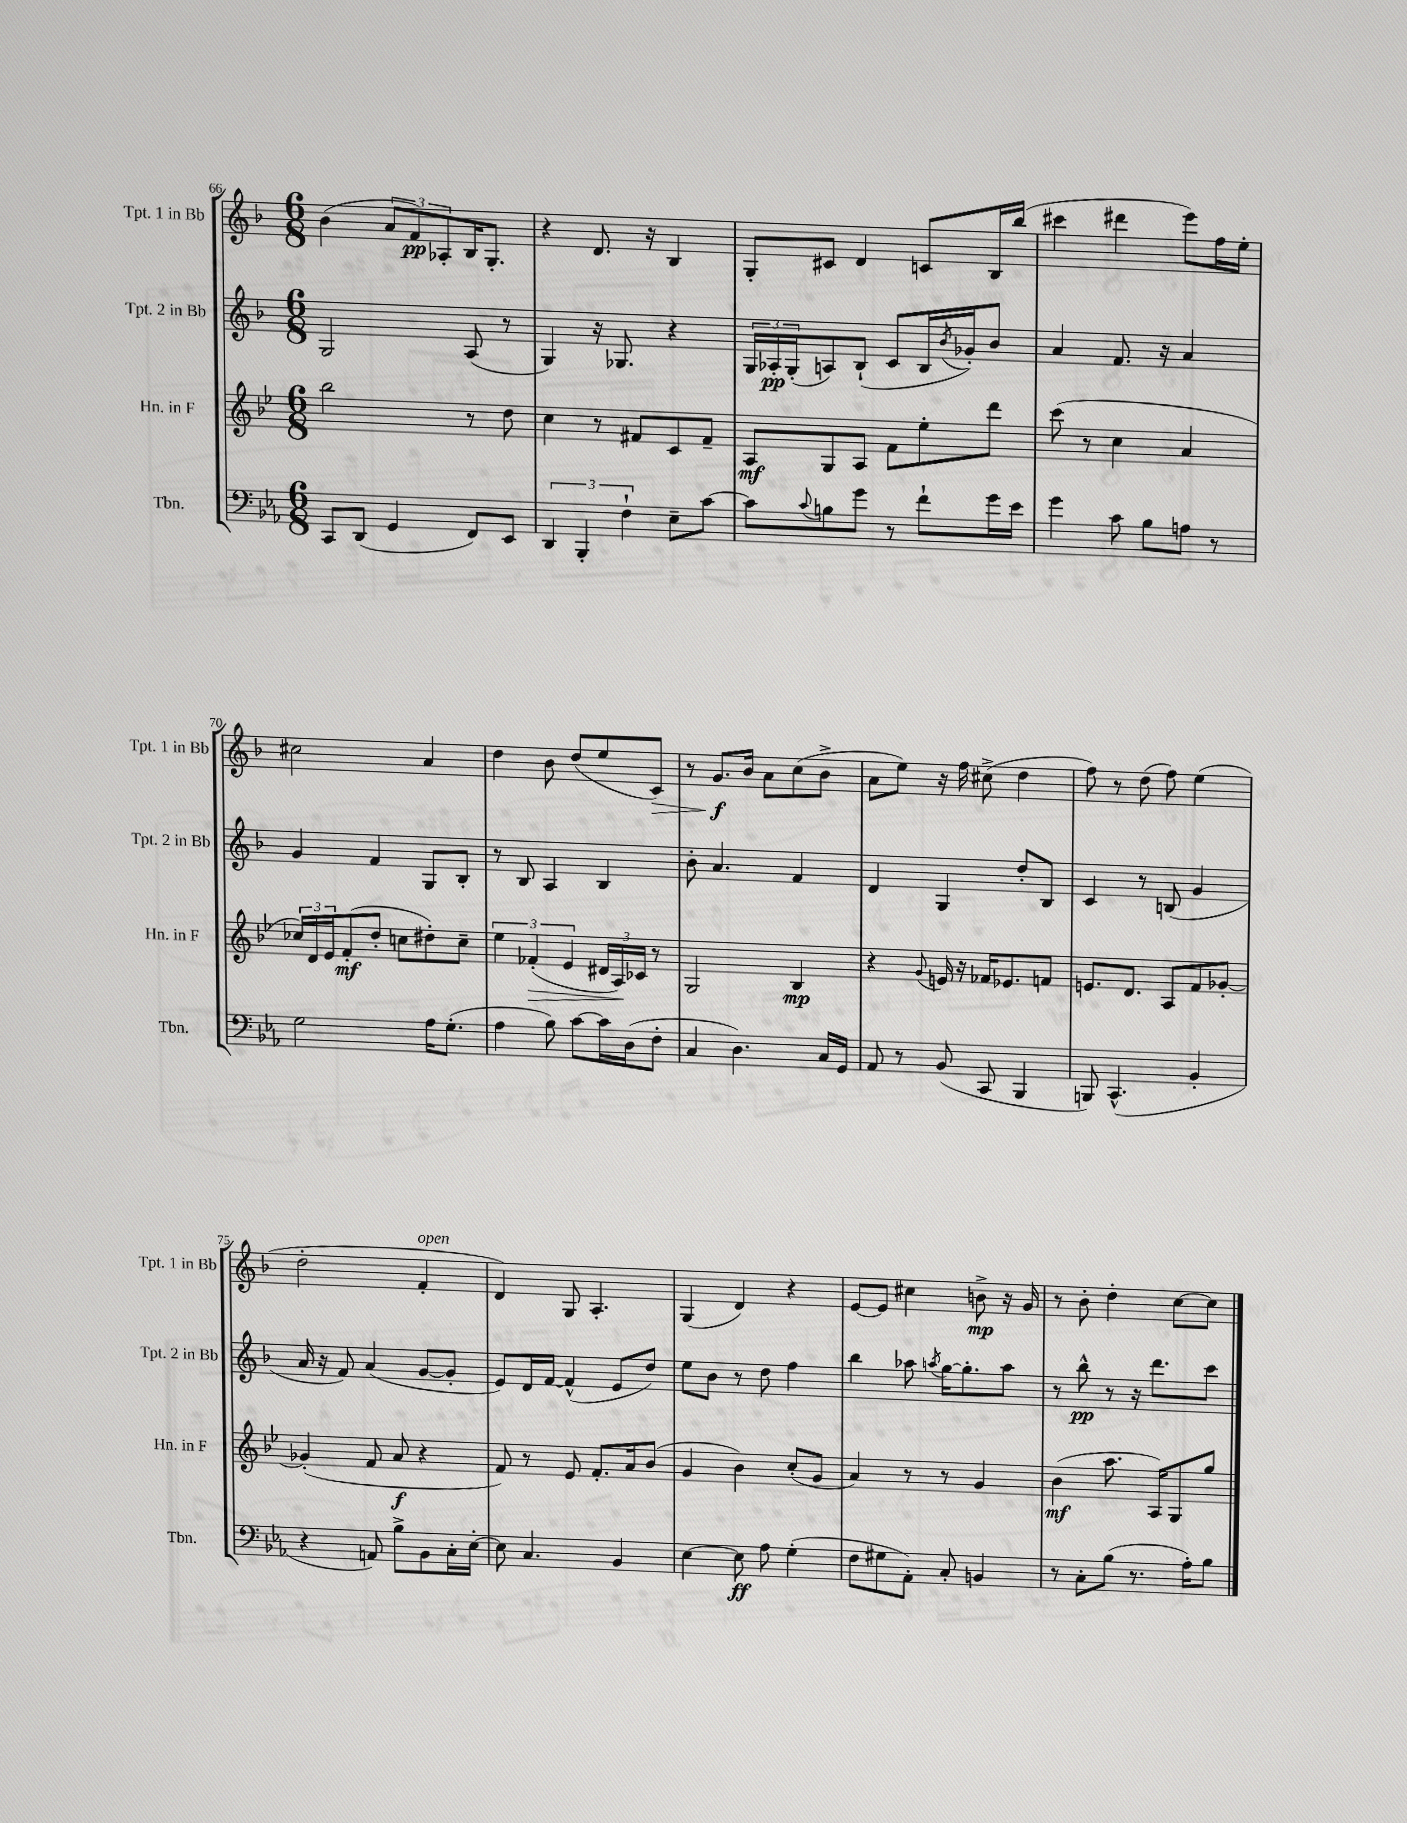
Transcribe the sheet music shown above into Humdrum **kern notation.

**kern	**dynam	**kern	**dynam	**kern	**dynam	**kern	**dynam
*part4	*part4	*part3	*part3	*part2	*part2	*part1	*part1
*staff4	*staff4	*staff3	*staff3	*staff2	*staff2	*staff1	*staff1
*I"Tbn.	*	*I"Hn. in F	*	*I"Tpt. 2 in Bb	*	*I"Tpt. 1 in Bb	*
*I'Tbn.	*	*I'Hn. in F	*	*I'Tpt. 2 in Bb	*	*I'Tpt. 1 in Bb	*
*clefF4	*	*clefG2	*	*clefG2	*	*clefG2	*
*k[b-e-a-]	*	*k[b-e-]	*	*k[b-]	*	*k[b-]	*
*M6/8	*	*M6/8	*	*M6/8	*	*M6/8	*
=66	=66	=66	=66	=66	=66	=66	=66
8CC/L	.	2bb-\	.	2G/	.	(4b-\	.
(8DD/J	.	.	.	.	.	.	.
4GG/	.	.	.	.	.	12a/L	.
.	.	.	.	.	.	12f/)	pp
.	.	.	.	.	.	12A-X'/	.
8FF/L)	.	8r	.	(8A/	.	16B-/K	.
.	.	.	.	.	.	8.G'/J	.
8EE-/J	.	8dd\	.	8r	.	.	.
=67	=67	=67	=67	=67	=67	=67	=67
6DD/	.	4cc\	.	4G/)	.	4r	.
6BBB-'/	.	.	.	.	.	.	.
.	.	8r	.	16r	.	8.d/	.
.	.	.	.	8.G-X/	.	.	.
6F`\	.	.	.	.	.	.	.
.	.	8f#X/L	.	.	.	.	.
.	.	.	.	.	.	16r	.
8E-~\L	.	8c/	.	4r	.	4B-/	.
[8c\J	.	8f#~/J	.	.	.	.	.
=68	=68	=68	=68	=68	=68	=68	=68
8c\L]	.	8A/L	mf	24G/LL	.	8G'/L	.
.	.	.	.	24A-X'/	pp	.	.
.	.	.	.	(24G'/J	.	.	.
8qqc/	.	.	.	.	.	.	.
8Bn\	.	8G/	.	8An/)	.	8c#X/J	.
8g\J	.	8A/J	.	(8B-`/J	.	4d/	.
8r	.	8f\L	.	8c/L	.	.	.
8f`\L	.	8ee-'\	.	16B-/L	.	8cn/L	.
.	.	.	.	8qb-/	.	.	.
.	.	.	.	16g-X'/J)	.	.	.
16g\L	.	8ddd\J	.	8b-/J	.	16B-/L	.
16e-\JJ	.	.	.	.	.	(16bb-/JJ	.
=69	=69	=69	=69	=69	=69	=69	=69
4g\	.	(8ccc\	.	4a/	.	4ccc#X\	.
.	.	8r	.	.	.	.	.
8c\	.	4cc\	.	8.f/	.	4ddd#X\	.
8B-\L	.	.	.	.	.	.	.
.	.	.	.	16r	.	.	.
8An\J	.	4a/	.	4a/	.	8eee\L)	.
8r	.	.	.	.	.	16ff\L	.
.	.	.	.	.	.	16ee'\JJ	.
!!LO:LB:g=z
=70	=70	=70	=70	=70	=70	=70	=70
2G\	.	24cc-X/LL)	.	4g/	.	2cc#X\	.
.	.	24d/	.	.	.	.	.
.	.	24e-/J	.	.	.	.	.
.	.	(8f'/	mf	.	.	.	.
.	.	8dd'/J	.	4f/	.	.	.
.	.	8ccn\L	.	.	.	.	.
16A-\KL	.	8dd#X'\)	.	8G/L	.	4a/	.
(8.G'\J	.	.	.	.	.	.	.
.	.	8cc~\J	.	8B-'/J	.	.	.
=71	=71	=71	=71	=71	=71	=71	=71
4A-\	.	6ee-\	.	8r	.	4dd\	.
.	.	.	.	8B-/	.	.	.
!	!	!	!LO:HP:b	!	!	!	!
.	.	(6f-X'/	>	.	.	.	.
8B-\)	.	.	.	4A/	.	8b-\	.
.	.	6e-/	.	.	.	.	.
[8c\L	.	.	.	.	.	(8dd/L	.
16c\L]	.	24d#X/LL	.	4B-/	.	8ee/	.
.	.	24A/)	.	.	.	.	.
(16D\J	.	.	.	.	.	.	.
.	.	24c-X/JJ	]	.	.	.	.
!	!	!	!	!	!	!	!LO:HP:b
8F'\J	.	8r	.	.	.	8c/J)	>
=72	=72	=72	=72	=72	=72	=72	=72
4C/	.	2G/	.	8b-'\	.	8r	.
.	.	.	.	4.a/	.	8.g/L	f
4.D\)	.	.	.	.	.	.	.
.	.	.	.	.	.	16b-/Jk	]
.	.	.	.	.	.	8a\L	.
.	.	4B-/	mp	4f/	.	(8cc\	.
16C/LL	.	.	.	.	.	8b-^\J	.
16GG/JJ	.	.	.	.	.	.	.
=73	=73	=73	=73	=73	=73	=73	=73
8AA-/	.	4r	.	4d/	.	8a\L	.
8r	.	.	.	.	.	8ee\J)	.
.	.	8qqg/	.	.	.	.	.
(8BB-/	.	16en/	.	4G/	.	16r	.
.	.	16r	.	.	.	16ff\	.
8CC/	.	16f-X/KL	.	.	.	(8cc#X^\	.
.	.	8.e-X/	.	.	.	.	.
4BBB-/	.	.	.	8dd'/L	.	4dd\	.
.	.	8fn/J	.	8B-/J	.	.	.
=74	=74	=74	=74	=74	=74	=74	=74
8BBBn/)	.	8.en/L	.	4c/	.	8ff\)	.
(4.CC^^/	.	.	.	.	.	8r	.
.	.	8.d/J	.	.	.	.	.
.	.	.	.	8r	.	(8dd\	.
.	.	8A/L	.	(8Bn/	.	8ff\)	.
4BB-'/	.	8f/	.	4g/	.	(4ee\	.
.	.	[8g-X'/J	.	.	.	.	.
!!LO:LB:g=z
=75	=75	=75	=75	=75	=75	=75	=75
4r	.	(4g-X'/]	.	16a/	.	2dd'\	.
.	.	.	.	16r	.	.	.
.	.	.	.	8f/)	.	.	.
8AAn/)	.	8f/	.	(4a/	.	.	.
8B-^\L	.	8a/	f	.	.	.	.
!	!	!	!	!	!	!LO:TX:a:i:t=open	!
8BB-\	.	4r	.	[8g/L	.	4f'/	.
16C'\L	.	.	.	8g'/J]	.	.	.
[16E-'\JJ	.	.	.	.	.	.	.
=76	=76	=76	=76	=76	=76	=76	=76
8E-\]	.	8f/)	.	8e/L)	.	4d/)	.
4.C/	.	8r	.	16d/L	.	.	.
.	.	.	.	[16f/JJ	.	.	.
.	.	8e-/	.	(4f^^/]	.	8G/	.
.	.	8.f'/L	.	.	.	4.A'/	.
4BB-/	.	.	.	8e/L	.	.	.
.	.	16a/k	.	.	.	.	.
.	.	(8b-/J	.	8dd/J)	.	.	.
=77	=77	=77	=77	=77	=77	=77	=77
[4E-\	.	4g/	.	8ee\L	.	(4G/	.
.	.	.	.	8b-\J	.	.	.
8E-\]	ff	4b-\)	.	8r	.	4d/)	.
8A-\	.	.	.	8dd\	.	.	.
(4G'\	.	(8cc'/L	.	4ff\	.	4r	.
.	.	8g/J	.	.	.	.	.
=78	=78	=78	=78	=78	=78	=78	=78
8F\L	.	4a/)	.	4bb-\	.	[8e/L	.
8G#X\	.	.	.	.	.	8e/J]	.
8AA-'\J)	.	8r	.	8aa-X\	.	4cc#X\	.
.	.	.	.	8qaan/	.	.	.
8C'/	.	8r	.	[16gg\KL	.	.	.
.	.	.	.	8.gg'\]	.	.	.
4BBn/	.	4g/	.	.	.	8bn^\	mp
.	.	.	.	8aa\J	.	16r	.
.	.	.	.	.	.	16g/	.
=79	=79	=79	=79	=79	=79	=79	=79
8r	.	(4b-\	mf	8r	.	8r	.
8C'\L	.	.	.	8bb-^^\	pp	8b-'\	.
(8B-\J	.	8.aa\	.	8r	.	4dd'\	.
8.r	.	.	.	16r	.	.	.
.	.	16A/KL)	.	8.ddd\L	.	.	.
.	.	8G/	.	.	.	[8cc\L	.
16A-'\KL)	.	.	.	.	.	.	.
8B-\J	.	8gg/J	.	8ccc\J	.	8cc\J]	.
==	==	==	==	==	==	==	==
*-	*-	*-	*-	*-	*-	*-	*-
